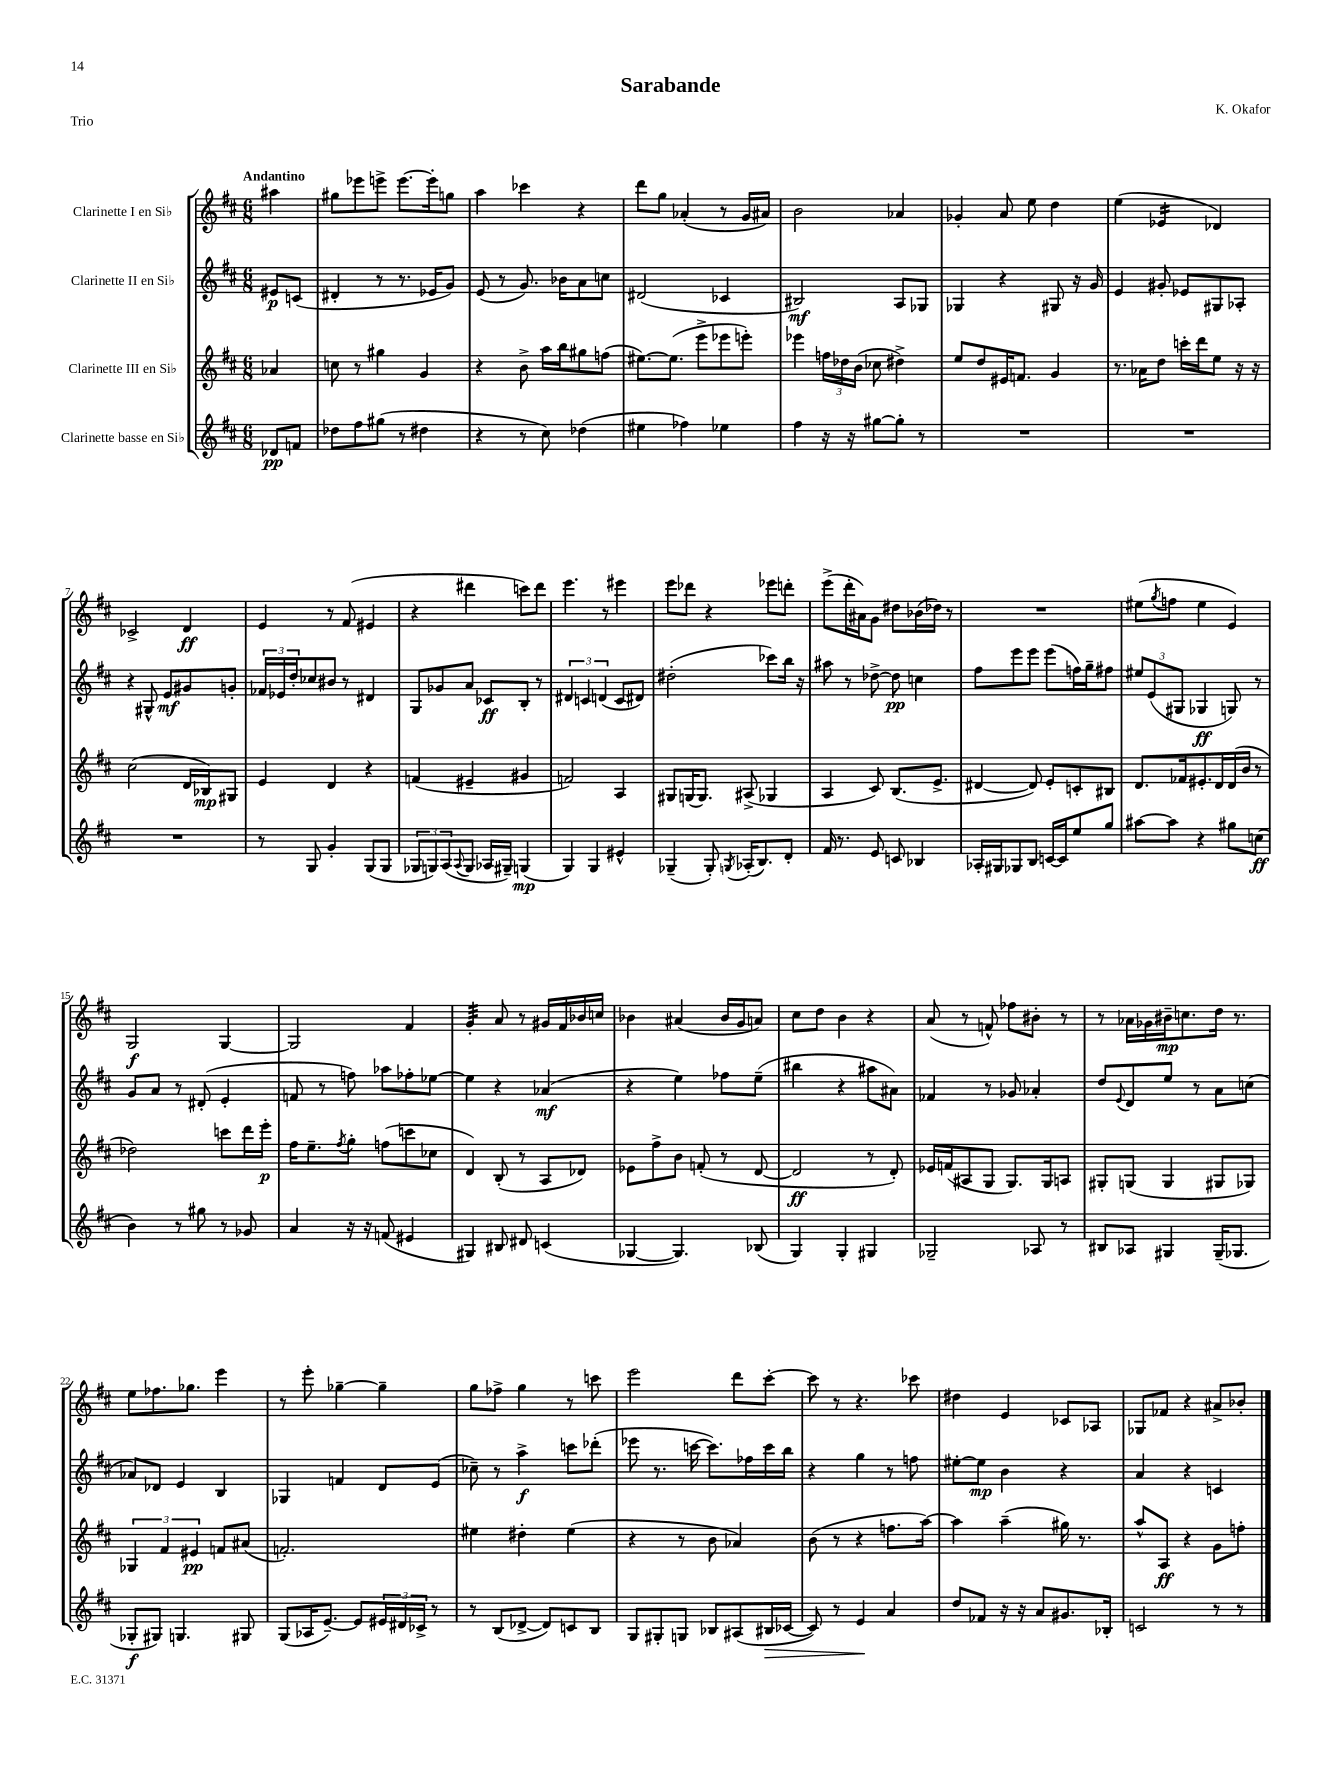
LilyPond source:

\header { title = "Sarabande" composer = "K. Okafor" piece = "Trio" }
<<
\new StaffGroup <<
\new Staff = "s0" \with { instrumentName = "Clarinette I en Sib" } {
    \clef treble \key d \major \numericTimeSignature \time 6/8 \partial 4 \tempo "Andantino"
    ais''4 |
    gis''8 ees'''8 e'''8-> e'''8.~ e'''16-. g''8 |
    a''4 ces'''4 r4 |
    d'''8 g''8 aes'4-.( r8 g'16 ais'16) |
    b'2 aes'4 |
    ges'4-. a'8 e''8 d''4 |
    e''4( ees'4:16 des'4) |
    ces'2-> d'4\ff |
    e'4 r8 fis'8( eis'4 |
    r4 dis'''4 c'''8) dis'''8 |
    e'''4. r8 eis'''4 |
    e'''8 des'''8 r4 ees'''8 d'''8-. |
    e'''8->( d'''16-. ais'16) g'8 dis''8 bes'16( des''16) r8 |
    R2. |
    eis''8( \acciaccatura { g''8 } f''8 eis''4 e'4) |
    g2\f g4~ |
    g2 fis'4 |
    g'4:32-. a'8 r8 gis'16 fis'16 bes'16 c''16 |
    bes'4 ais'4( bes'16 g'16 a'8) |
    cis''8 d''8 b'4 r4 |
    a'8( r8 f'8-^) fes''8 bis'8-. r8 |
    r8 aes'16 ges'16 bis'16--\mp c''8. d''16 r8. |
    e''8 fes''8. ges''8. e'''4 |
    r8 e'''8-. ges''4~-- ges''4-- |
    g''8 fes''8-> g''4 r8 c'''8 |
    e'''2 d'''8 cis'''8~-. |
    cis'''8 r8 r4. ces'''8 |
    dis''4 e'4 ces'8 aes8 |
    ges8 fes'8 r4 ais'8-> bes'8-. \bar "|." |
}
\new Staff = "s1" \with { instrumentName = "Clarinette II en Sib" } {
    \clef treble \key d \major \numericTimeSignature \time 6/8 \partial 4
    eis'8\p c'8( |
    dis'4-. r8 r8. ees'16 g'8) |
    e'8( r8 g'8.) bes'16 a'8 c''8 |
    dis'2( ces'4 |
    bis2\mf) a8 ges8 |
    ges4 r4 gis8 r16 g'16 |
    e'4 gis'8-. ees'8 gis8 aes8-. |
    r4 gis8-^ e'8\mf gis'8 g'8-. |
    \tuplet 3/2 { fes'16 ees'16 d''16-. } ces''8 bis'8 r8 dis'4 |
    g8 ges'8 a'8 ces'8\ff b8-. r8 |
    \tuplet 3/2 { dis'4 c'4 d'4( } c'8 dis'8) |
    dis''2-.( ces'''8) b''16 r16 |
    ais''8 r8 des''8~-> des''8\pp c''4 |
    fis''8 e'''8 e'''8 e'''8( f''16) g''16-- fis''8 |
    \tuplet 3/2 { eis''8 e'8( gis8 } ges4\ff g8) r8 |
    g'8 a'8 r8 dis'8-.( e'4-. |
    f'8 r8 f''8) aes''8 fes''8-. ees''8~ |
    ees''4 r4 aes'4\mf( |
    r4 e''4) fes''8 e''8--( |
    bis''4 r4 ais''8 ais'8) |
    fes'4 r8 ges'8 aes'4-. |
    d''8 \appoggiatura { e'8 } d'8 e''8 r8 a'8 c''8( |
    aes'8) des'8 e'4 b4 |
    ges4 f'4 d'8 e'8( |
    ces''8--) r8 a''4->\f c'''8 des'''8-.( |
    ees'''8 r8. c'''16~ c'''8.) fes''16 c'''16 b''16 |
    r4 g''4 r8 f''8 |
    eis''8~-. eis''8\mp b'4 r4 |
    a'4 r4 c'4 \bar "|." |
}
\new Staff = "s2" \with { instrumentName = "Clarinette III en Sib" } {
    \clef treble \key d \major \numericTimeSignature \time 6/8 \partial 4
    aes'4 |
    c''8 r8 gis''4 g'4 |
    r4 b'8-> a''16 b''16 gis''8 f''8( |
    eis''8.~) eis''8.( e'''8-> ees'''8 e'''8-.) |
    ees'''4 \tuplet 3/2 { f''16 des''16 b'16( } ces''8 dis''4->) |
    e''8 d''8 eis'16 f'8. g'4 |
    r8. aes'16 d''8 c'''16-. d'''16 e''8 r16 r16 |
    cis''2( d'16 bes16\mp) gis8 |
    e'4 d'4 r4 |
    f'4( eis'4-- gis'4 |
    f'2) a4 |
    gis8 g16( g8.) ais8->( ges4 |
    a4 cis'8) b8.( e'8.-> |
    dis'4~ dis'8) e'8-. c'8-. bis8 |
    d'8. fes'16 eis'8.-. d'16 d'16( b'16 r8 |
    des''2) c'''8 d'''16 e'''16-.\p |
    fis''16 e''8.-- \acciaccatura { fis''8 } g''8-. f''8( c'''8 ces''8 |
    d'4) b8-.( r8 a8 des'8) |
    ees'8 fis''8-> b'8 f'8-.( r8 d'8~ |
    d'2\ff r8 d'8-.) |
    ees'16 f'16( ais8 g8 g8.) g16 a8 |
    gis8-. g8( g4 gis8 ges8) |
    \tuplet 3/2 { ges4 fis'4 eis'4\pp } f'8 ais'8( |
    f'2.-.) |
    eis''4 dis''4-. eis''4( |
    r4 r8 b'8 aes'4) |
    b'8( r8 r4 f''8. a''16~) |
    a''4 a''4--( gis''16) r8. |
    a''8-^ a8\ff r4 g'8 f''8-. \bar "|." |
}
\new Staff = "s3" \with { instrumentName = "Clarinette basse en Sib" } {
    \clef treble \key d \major \numericTimeSignature \time 6/8 \partial 4
    des'8\pp f'8 |
    des''8 fis''8 gis''8( r8 dis''4 |
    r4 r8 cis''8) des''4( |
    eis''4 fes''4) ees''4 |
    fis''4 r16 r16 gis''8~ gis''8-. r8 |
    R2. |
    R2. |
    R2. |
    r8 g8 g'4-. g8( g8 |
    \tuplet 3/2 { ges8 g8) a8( } \appoggiatura { a8 } g8 aes16 gis16--) g4\mp( |
    g4) g4 eis'4-^ |
    ges4--( ges8-.) \acciaccatura { g8 } aes16-.( b8.) d'8-. |
    fis'16 r8. e'8 c'8 bes4 |
    aes16-. gis16 ges8 b8 c'16~ c'16 e''8 g''8 |
    ais''8~ ais''8 r4 gis''8 c''8\ff( |
    b'4) r8 gis''8 r8 ges'8 |
    a'4 r16 r16 f'8( eis'4 |
    gis4) bis8 dis'8 c'4( |
    ges4~ ges4.) bes8( |
    g4) g4-. gis4 |
    ges2-- aes8 r8 |
    bis8 aes8 gis4 gis16--( ges8. |
    ges8-.\f gis8) g4. gis8 |
    g8( aes16 e'8.~--) e'8 \tuplet 3/2 { eis'16 dis'16 ces'16-> } r8 |
    r8 b8( des'8~-> des'8) c'8 b8 |
    g8 gis8-. g8 bes8 ais8( bis16\> ces'16~ |
    ces'8) r8 e'4\! a'4 |
    d''8 fes'8 r16 r16 a'8 gis'8. bes16-. |
    c'2 r8 r8 \bar "|." |
}
>>
>>
